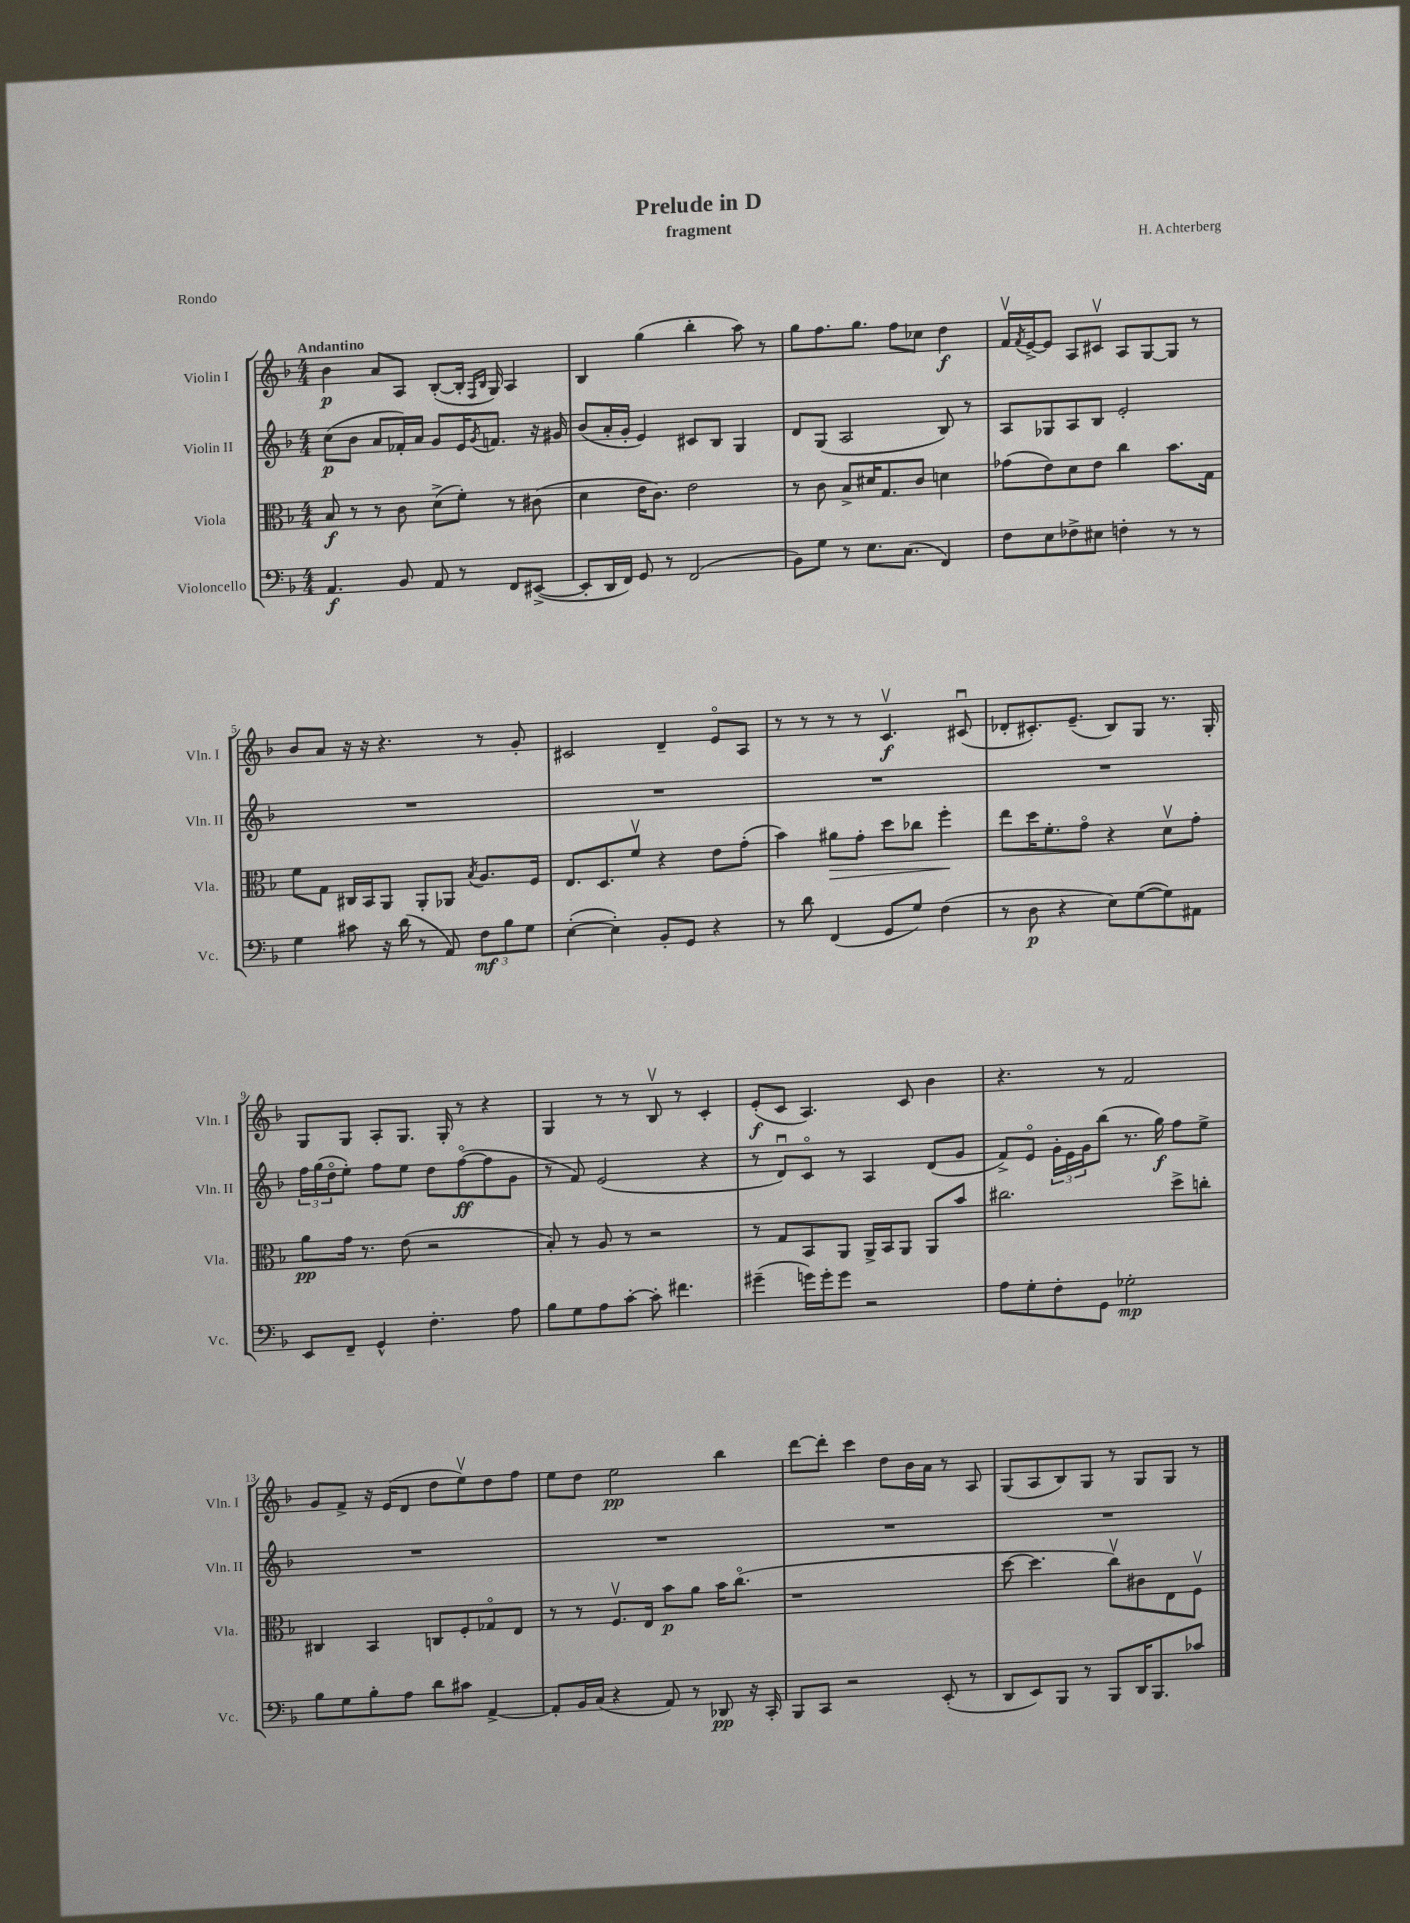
\header { title = "Prelude in D" composer = "H. Achterberg" subtitle = "fragment" piece = "Rondo" }
<<
\new StaffGroup <<
\new Staff = "s0" \with { instrumentName = "Violin I" shortInstrumentName = "Vln. I" } {
    \clef treble \key f \major \numericTimeSignature \time 4/4 \tempo "Andantino"
    bes'4\p a'8 a8 bes8~-.( bes16-. \grace { f16 bes16 } g16) a4 |
    bes4 g''4( bes''4-. a''8) r8 |
    g''8 f''8. g''8. f''8 ces''8 d''4\f |
    f'16\upbow \acciaccatura { f'8 } e'16~-> e'8 a8 cis'8\upbow a8 g8~ g8 r8 |
    bes'8 a'8 r16 r16 r4. r8 g'8-. |
    cis'2 d'4-- e'8\flageolet a8 |
    r8 r8 r8 r8 c'4.\upbow\f cis'8\downbow( |
    des'8-. cis'8.-.) e'8.--( bes8) g8 r8. g16-. |
    g8 g8 a8-. g8. g16-. r8 r4 |
    g4 r8 r8 bes8\upbow r8 c'4-. |
    e'8-.\f( c'8 a4.) c'8 bes'4 |
    r4. r8 f'2 |
    g'8 f'8-> r16 e'16( d'8 d''8 e''8\upbow) d''8 f''8 |
    e''8 d''8 e''2\pp bes''4 |
    d'''8~ d'''8-. c'''4 d''8 bes'16 a'16 r8 a8 |
    g8( a8 bes8) g8 r8 g8 g8 r8 \bar "|." |
}
\new Staff = "s1" \with { instrumentName = "Violin II" shortInstrumentName = "Vln. II" } {
    \clef treble \key f \major \numericTimeSignature \time 4/4
    c''8\p( bes'8 a'8 fes'16-.) a'16 g'8 e'16 \acciaccatura { g'8 } f'8. r16 gis'16 |
    bes'8( a'16-. g'16-. e'4) cis'8 bes8 g4 |
    d'8 g8( a2 bes8) r8 |
    a8 ges8 a8 bes8 e'2-. |
    R1 |
    R1 |
    R1 |
    R1 |
    \tuplet 3/2 { f''16 g''16( d''16\flageolet } e''8-.) f''8 e''8 d''8 f''8~\flageolet\ff( f''8 g'8 |
    r8 f'8) e'2( r4 |
    r8 d'8\downbow) c'8\flageolet r8 a4 d'8( g'8 |
    f'8->) e'8\flageolet \tuplet 3/2 { g'16-. e'16 g'16 } bes''8( r8. g''16\f) f''8 e''8-> |
    R1 |
    R1 |
    R1 |
    R1 \bar "|." |
}
\new Staff = "s2" \with { instrumentName = "Viola" shortInstrumentName = "Vla." } {
    \clef alto \key f \major \numericTimeSignature \time 4/4
    bes8\f r8 r8 c'8 d'8->( f'8-.) r8 cis'8( |
    d'4 e'16 c'8.) e'2 |
    r8 c'8 bes8-> dis'16 g8. c'8 d'4 |
    ges'8( e'8) d'8 e'8 c''4 bes'8. g16 |
    f'8 g8 cis16 bes,16 a,8 a,8-. aes,8 \acciaccatura { bes8 } a8. f16 |
    e8. d8. f'8\upbow r4 e'8 g'8-.( |
    bes'4) ais'8\> g'8-. d''8 ces''8 f''4-.\! |
    e''8 d''16 f'8.-. g'8\flageolet r4 d'8\upbow g'8-. |
    a'8\pp g'16 r8. e'8( r2 |
    bes8-.) r8 a8 r8 r2 |
    r8 g8 bes,8 a,8 a,16-> bes,16 a,8 a,8 bes'8 |
    cis''2. d''8-> c''8-. |
    cis4 bes,4 c8 f8-. ges8\flageolet e8 |
    r8 r8 f8.\upbow e16 bes'8\p a'8 bes'16 c''8.\flageolet( |
    r1 |
    d''8~ d''4. c''8\upbow) cis'8 e8 f8\upbow \bar "|." |
}
\new Staff = "s3" \with { instrumentName = "Violoncello" shortInstrumentName = "Vc." } {
    \clef bass \key f \major \numericTimeSignature \time 4/4
    a,4.\f bes,8 a,8 r8 f,8 eis,8~->( |
    eis,8-. d,16 f,16) g,8 r8 f,2( |
    bes,8) g8 r8 e8. c8.( f,4) |
    f8 e8 fes8-> eis8 f4-. r8 r8 |
    g4 cis'8 r16 d'16( r8 a,8) \tuplet 3/2 { f8\mf bes8 g8 } |
    e4~-.( e4-.) bes,8-. g,8 r4 |
    r8 d'8 f,4( g,8 g8) f4( |
    r8 d8\p r4 e8) g8~( g8) ais,8 |
    e,8 f,8-- g,4-^ f4.-. a8 |
    bes8 g8 a8 c'8~-. c'8-. fis'4. |
    gis'4--( g'16) g'16-. g'8 r2 |
    a8 g8-. f8-. g,8 ges2-.\mp |
    bes8 g8 bes8-. a8 d'8 cis'8 a,4~-> |
    a,8-. bes,16 c16( r4 a,8) r8 des,8\pp r16 c,16-. |
    bes,,8 c,8 r2 e,8-.( r8 |
    d,8 e,8) bes,,8 r8 bes,,8 d,16 bes,,8. ces'8 \bar "|." |
}
>>
>>
